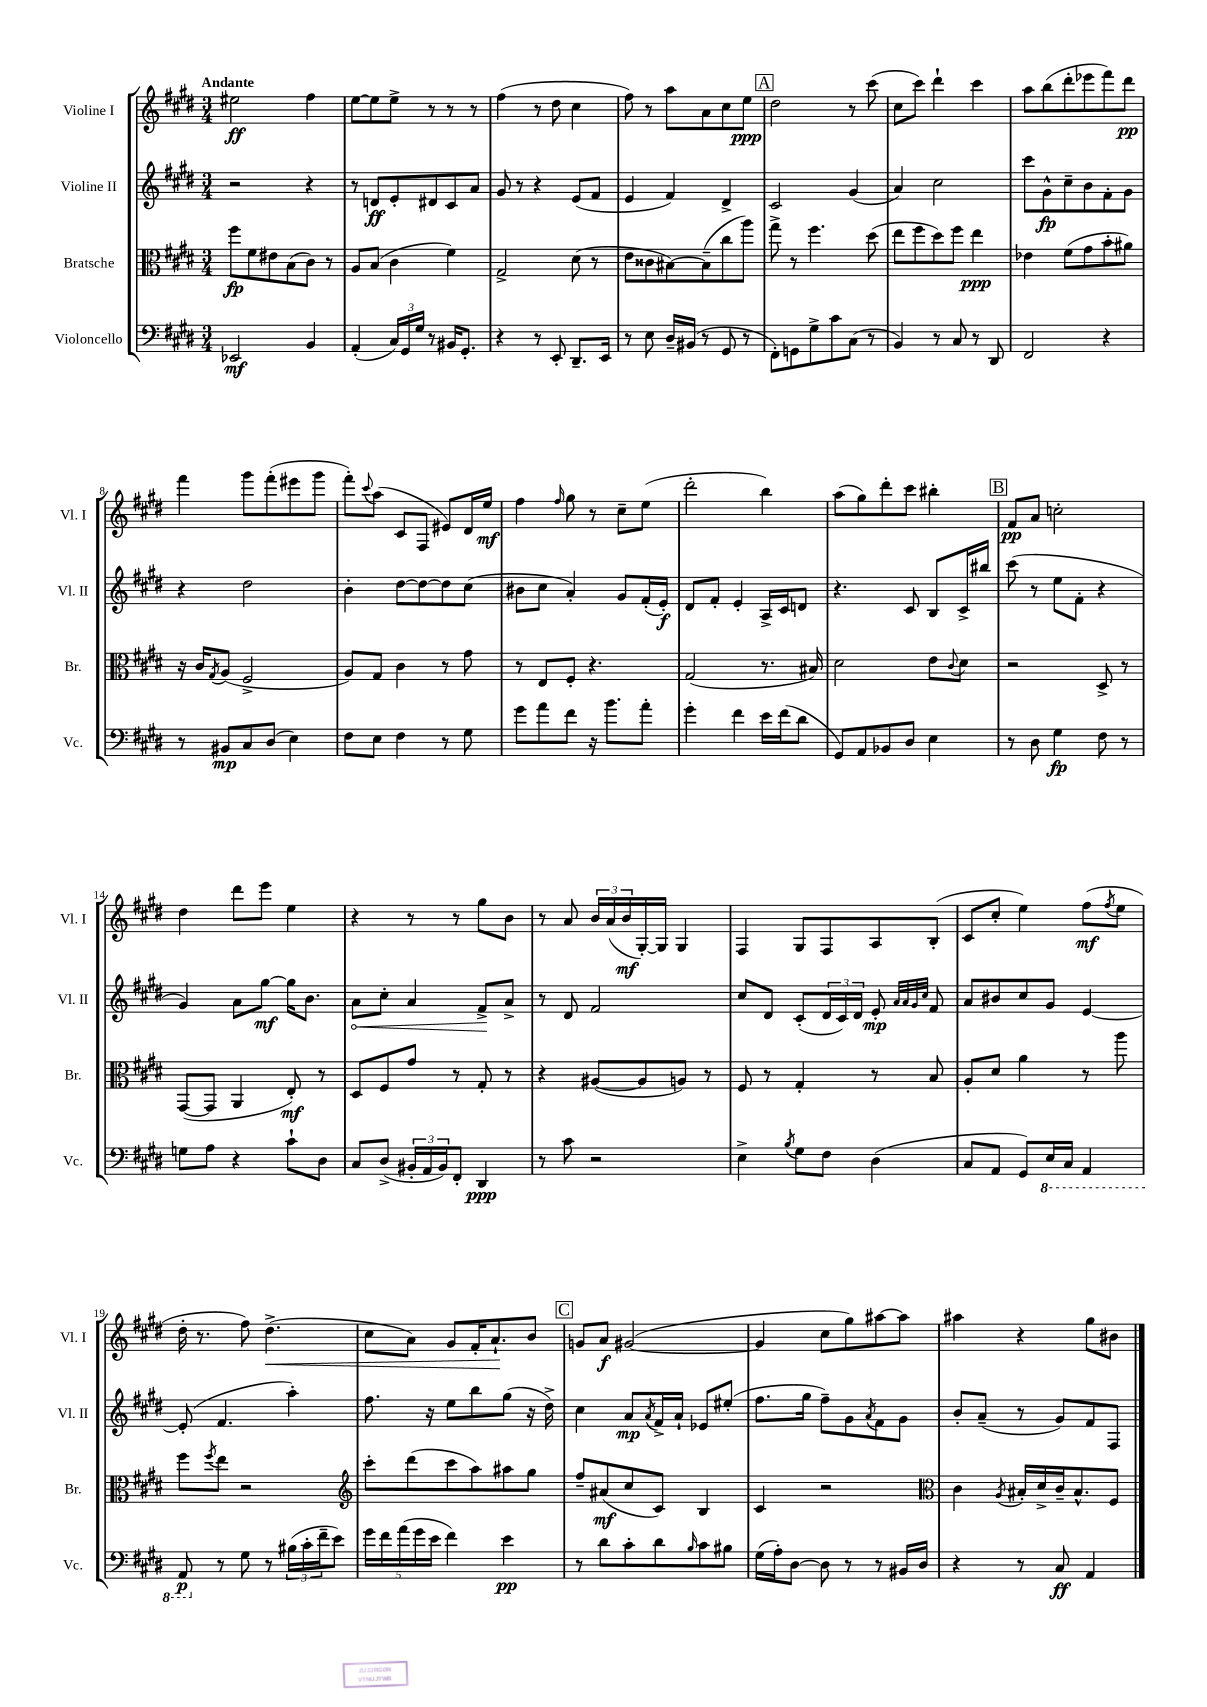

**kern	**kern	**kern	**kern
*staff4	*staff3	*staff2	*staff1
*clefF4	*clefC3	*clefG2	*clefG2
*k[f#c#g#d#]	*k[f#c#g#d#]	*k[f#c#g#d#]	*k[f#c#g#d#]
*M3/4	*M3/4	*M3/4	*M3/4
2EE-	8ff#	2r	2ee#
.	8f#	.	.
.	8e#	.	.
.	(8B	.	.
4BB	8c#)	4r	4ff#
.	8r	.	.
=	=	=	=
(4AA'	8A	8r	[8ee
.	(8B	8d	8ee]
24C#)	4c#	8e'	8ee^
24GG#	.	.	.
24G#	.	.	.
8r	.	8d#	8r
16BB#	4f#)	8c#	8r
8.GG#'	.	.	.
.	.	8a	8r
=	=	=	=
4r	2G#^	8g#	(4ff#
.	.	8r	.
8r	.	4r	8r
8EE'	.	.	8dd#
8.DD#~	(8d#	(8e	4cc#
.	8r	8f#	.
16EE	.	.	.
=	=	=	=
8r	8e	4e	8ff#)
8E	8c##	.	8r
16D#~	[8B#)	4f#)	8aa
(16BB#	.	.	.
8r	(8B#~]	.	8a
8GG#	8cc#	4d#^	8cc#
8r	8aa)	.	8ee
=	=	=	=
8FF#')	8gg#^	2c#	2dd#
8GG	8r	.	.
8G#^	4.ff#	.	.
8c#	.	.	.
(8C#	.	(4g#	8r
8r	(8dd#	.	(8ccc#
=	=	=	=
4BB)	8ee	4a)	8cc#
.	8ff#	.	8ccc#)
8r	8dd#)	2cc#	4ddd#`
8C#	8ff#	.	.
8r	4ee	.	4ccc#
8DD#	.	.	.
=	=	=	=
2FF#	4e-	8ccc#	8aa
.	.	8g#^^	(8bb
.	(8f#	8cc#~	8ddd#'
.	8g#	8b	8eee-
4r	8b'	8f#'	8fff#)
.	8a#)	8g#	8ddd#
=	=	=	=
8r	16r	4r	4fff#
.	16c#	.	.
.	8qG#	.	.
8BB#	(8A	.	.
8C#	2F#^	2dd#	8ggg#
(8D#	.	.	(8fff#'
4E)	.	.	8eee#
.	.	.	8ggg#
=	=	=	=
8F#	8A)	4b'	8fff#')
.	.	.	8qqccc#
8E	8G#	.	(8aa
4F#	4c#	[8dd#	8c#
.	.	8dd#_	8F#
8r	8r	8dd#]	8e#)
8G#	8g#	(8cc#	16d#
.	.	.	16ee
=	=	=	=
8g#	8r	8b#	4ff#
8a	8E	8cc#	.
.	.	.	16qqff#
8f#	8F#'	4a')	8gg#
16r	4.r	.	8r
8.b	.	.	.
.	.	8g#	8cc#~
8a'	.	(16f#'	(8ee
.	.	16e')	.
=	=	=	=
4g#'	(2G#	8d#	2ddd#'
.	.	8f#'	.
4f#	.	4e'	.
16e	8.r	16A^	4bb)
(16f#	.	16c#	.
8d#	.	8d	.
.	16B#)	.	.
=	=	=	=
8GG#)	2d#	4.r	(8aa
8AA	.	.	8gg#)
8BB-	.	.	8ddd#'
8D#	.	8c#	8ccc#
4E	8e	8B	4bb#'
.	8qqc#	.	.
.	8d#	16c#^	.
.	.	16bb#	.
=	=	=	=
8r	2r	(8ccc#	8f#
8D#	.	8r	8a
4G#	.	8ee	2cc'
.	.	8f#'	.
8F#	8D#^	4r	.
8r	8r	.	.
=	=	=	=
8G	([8GG#	4g#)	4dd#
8A	8GG#]	.	.
4r	4AA	8a	8ddd#
.	.	[8gg#	8eee
8c#`	8E')	16gg#]	4ee
.	.	8.b	.
8D#	8r	.	.
=	=	=	=
8C#	8D#	8a	4r
(8D#^	8F#	8cc#'	.
24BB#'	8g#	4a	8r
24AA	.	.	.
24BB#)	.	.	.
8FF#'	8r	.	8r
4DD#	8G#'	8f#^	8gg#
.	8r	8a^	8b
=	=	=	=
8r	4r	8r	8r
8c#	.	8d#	8a
2r	([8A#	2f#	24b
.	.	.	(24a
.	.	.	24b
.	8A#]	.	[16G#')
.	.	.	16G#]
.	8A)	.	4G#
.	8r	.	.
=	=	=	=
4E^	8F#	8cc#	4F#
.	8r	8d#	.
8qB	.	.	.
8G#	4G#'	(8c#'	8G#
8F#	.	24d#	8F#
.	.	24c#)	.
.	.	24d#	.
(4D#	8r	8e'	8A
.	.	32qqa	.
.	.	32qqa	.
.	.	32qqg#	.
.	.	32qqcc#	.
.	8B	8f#	(8B'
=	=	=	=
8C#	8A'	8a	8c#
8AA	8d#	8b#	8cc#'
8GG#)	4a	8cc#	4ee)
16EE	.	8g#	.
16CC#	.	.	.
4AAA	8r	[4e	(8ff#
.	.	.	8qff#
.	8aa	.	8ee
=	=	=	=
8AAA	8ff#	(8e']	16dd#'
.	.	.	8.r
.	8qff#	.	.
8r	8ee	4.f#	.
8G#	2r	.	8ff#)
8r	.	.	(4.dd#^
(24B#	.	4aa')	.
24c#'	.	.	.
24f#~	.	.	.
8e)	.	.	.
=	=	=	=
*	*clefG2	*	*
20g#	8ccc#'	8.ff#	8cc#
20f#	.	.	.
(20a	.	.	.
.	(8ddd#	.	8a)
20g#	.	.	.
.	.	16r	.
20e	.	.	.
4f#)	8ccc#	8ee	8g#
.	8aa)	8bb	16f#'
.	.	.	8.a`
4e	8aa#	(8gg#	.
.	8gg#	16r	8b
.	.	16dd#^)	.
=	=	=	=
8r	8ff#~	4cc#	8g
8d#	(8a#	.	8a
8c#'	8cc#	8a	([2g#
.	.	8qa	.
8d#	8c#)	16f#^	.
.	.	16a`	.
16qqB	.	.	.
8c#	4B	8e-	.
8B#	.	(8ee#'	.
=	=	=	=
(16G#	4c#	8.ff#	4g#]
16A')	.	.	.
[8D#	.	.	.
.	.	16gg#	.
8D#]	2r	8ff#~)	8cc#
8r	.	8g#	8gg#)
.	.	8qa	.
8r	.	8f#	[8aa#
16BB#	.	8g#	8aa#]
16D#	.	.	.
=	=	=	=
*	*clefC3	*	*
4r	4c#	8b'	4aa#
.	.	(8a~	.
.	8qA	.	.
8r	16B#'	8r	4r
.	16d#^	.	.
8C#	16c#~	8g#)	.
.	8.B#^^	.	.
4AA	.	8f#	8gg#
.	8F#	8F#	8b#
==	==	==	==
*-	*-	*-	*-
